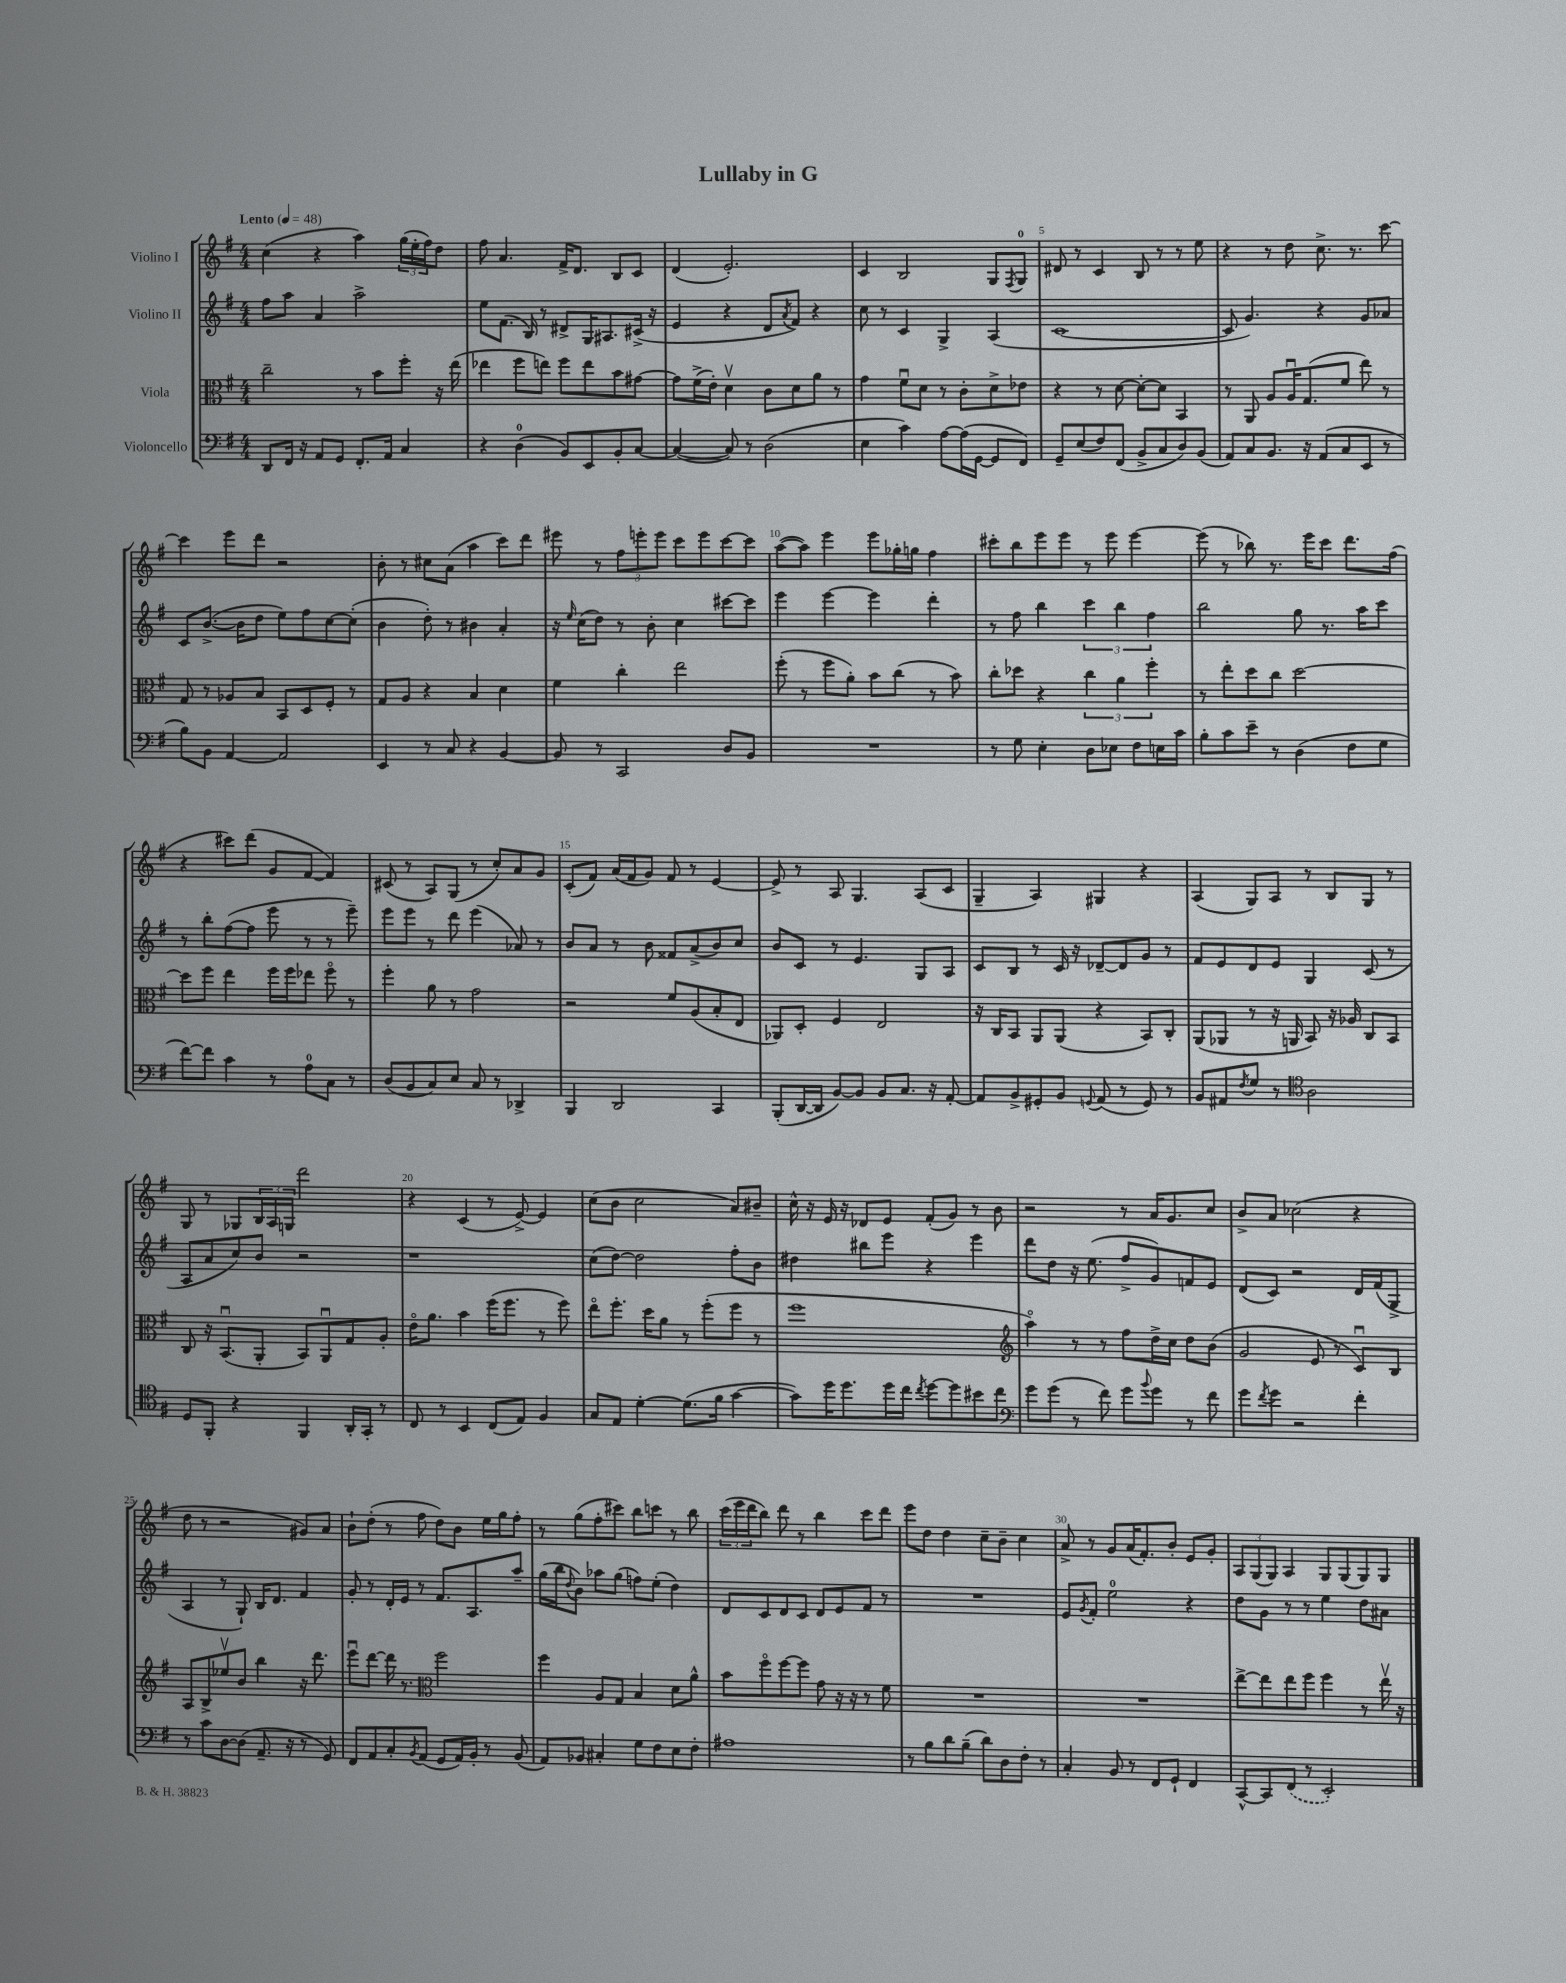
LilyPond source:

\header { title = "Lullaby in G" }
<<
\new StaffGroup <<
\new Staff = "s0" \with { instrumentName = "Violino I" } {
    \clef treble \key g \major \numericTimeSignature \time 4/4 \tempo "Lento" 4 = 48
    c''4( r4 a''4) \tuplet 3/2 { g''16( e''16-. fis''16) } d''8 |
    fis''8 a'4. fis'16-> d'8. b8 c'8 |
    d'4( e'2.-.) |
    c'4 b2 g8 \acciaccatura { fis8 } g8-0 |
    dis'8 r8 c'4 b8 r8 r8 e''8 |
    r4 r8 d''8 c''8.-> r8. c'''8~ |
    c'''4 e'''8 d'''8 r2 |
    b'8-. r8 cis''8 a'8( a''4 c'''8) d'''8 |
    eis'''8 r8 \tuplet 3/2 { fis''8 e'''8-. e'''8 } c'''8 e'''8 c'''8~ c'''8 |
    a''8~( a''8) e'''4 e'''8 ges''16-. g''16 fis''4 |
    cis'''8-. b''8 e'''8 e'''8 r8 e'''8 e'''4~ |
    e'''8( r8 bes''8) r8. e'''16 c'''8 d'''8. fis''16( |
    r4 cis'''8) d'''8( g'8 fis'8~ fis'4) |
    cis'8( r8 a8) g8( r8 c''8-.) a'8 g'8 |
    c'8-.( fis'8) a'16( fis'16 g'8) fis'8 r8 e'4~ |
    e'8-> r8 a8 g4. a8( c'8 |
    g4-- a4) gis4 r4 |
    a4( g8) a8 r8 b8 g8 r8 |
    g8 r8 ges8 \tuplet 3/2 { b16 a16 g16 } d'''2 |
    r4 c'4( r8 e'8~->) e'4 |
    c''8( b'8 c''2 a'8) bis'8-- |
    c''16-^ r16 e'16 r16 des'8 e'8 fis'8-.( g'8) r8 b'8 |
    r2 r8 a'16 g'8. c''8 |
    b'8-> a'8 ces''2( r4 |
    d''8 r8 r2 gis'8) a'8 |
    b'8-! d''8-.( r8 fis''8 d''8) b'8 e''16 g''16 fis''8-. |
    r8 g''8( fis''8-. cis'''8) b''8 c'''8 r8 b''8 |
    \tuplet 3/2 { c'''16( e'''16 d'''16 } b''8) d'''8 r8 b''4 c'''8 d'''8 |
    e'''8 d''8 d''4 c''8-- b'8-- c''4 |
    a'8-> r8 g'8 a'16( fis'8.-.) b'8-. e'8 g'8-. |
    \tuplet 3/2 { a8 g8( g8) } a4 g8 g8( g8) g8 \bar "|." |
}
\new Staff = "s1" \with { instrumentName = "Violino II" } {
    \clef treble \key g \major \numericTimeSignature \time 4/4
    fis''8 a''8 a'4 a''2-> |
    e''8 fis'8.( b16) r8 dis'8-> g16 ais8. cis'16->( r16 |
    e'4 r4 d'8 \acciaccatura { a'8 } fis'8) r4 |
    c''8 r8 c'4 g4-> a4( |
    c'1~ |
    c'8 g'4.) r4 g'8 aes'8 |
    c'8 b'8.~->( b'16 d''8 e''8) fis''8 c''8~ c''8-.( |
    b'4 d''8-.) r8 bis'4 a'4-. |
    r16 \grace { e''16 } c''16( d''8) r8 b'8-. c''4 cis'''8~ cis'''8 |
    e'''4 e'''4~ e'''4 d'''4-. |
    r8 fis''8 b''4 \tuplet 3/2 { c'''4 b''4 fis''4 } |
    b''2 g''8 r8. a''16 c'''8 |
    r8 b''8-. fis''8~( fis''8 e'''8 r8 r8 e'''8--) |
    e'''8 e'''8 r8 d'''8 e'''4( aes'8) r8 |
    b'8 a'8 r8 b'8 fisis'8 a'8->( b'8) c''8 |
    b'8 c'8 r8 e'4. g8 a8 |
    c'8 b8 r8 c'16 r16 des'8~-- des'8 g'8 r8 |
    fis'8 e'8 d'8 e'8 g4 c'8( r8 |
    a8 a'8 c''8) b'8 r2 |
    r1 |
    c''8( d''8~) d''2 fis''8-. b'8 |
    dis''4 bis''8 e'''8 r4 e'''4 |
    d'''8 d''8 r16 e''8.( fis''8-> g'8) f'8 e'8 |
    d'8( c'8) r2 d'16 fis'16( g8-> |
    a4 r8 g8-!) b16 d'8. fis'4 |
    g'8-. r8 d'16-. e'16 r8 fis'8. a8. a''8-- |
    g''16( b''16 \appoggiatura { d''8 } b'8) aes''8 g''8( f''8) e''8-.( d''4) |
    d'8 c'8 d'8 c'8 d'8 e'8 fis'8 r8 |
    R1 |
    e'8 \acciaccatura { g'8 } fis'8-. e''2-0 r4 |
    d''8 g'8 r8 r8 e''4 d''8 ais'8 \bar "|." |
}
\new Staff = "s2" \with { instrumentName = "Viola" } {
    \clef alto \key g \major \numericTimeSignature \time 4/4
    c''2-- r8 b'8 fis''8-. r16 e''16( |
    ees''4 fis''8 e''8) fis''8 e''8 b'8 gis'8~ |
    gis'8 fis'16->( e'16-.) d'4\upbow c'8 d'8 a'8 r8 |
    g'4 fis'8\downbow d'8 r8 c'8-. d'8-> ees'8 |
    r4 r8 d'8~ d'8~-. d'8 b,4 |
    r8 a,8 a8 a16\downbow g8.( fis'8 e''8) r8 |
    g8 r8 aes8 b8 b,8 d8 fis8-. r8 |
    g8 a8 r4 b4 d'4 |
    fis'4 c''4-. e''2 |
    fis''8-.( r8 fis''8 a'8-.) b'8 c''8( r8 b'8) |
    c''8-. des''8 r4 \tuplet 3/2 { c''4 a'4 fis''4-. } |
    r8 e''8-. d''8 c''8 d''2~ |
    d''8 fis''8 e''4 fis''16 fis''16 ees''8 fis''8\flageolet r8 |
    fis''4-. a'8 r8 g'2 |
    r2 fis'8 a8( b8-. e8 |
    aes,8) d8-. fis4 e2 |
    r16 c16 b,8 a,8 a,8( r4 b,8) c8-. |
    a,8( aes,8 r8 r16 a,16 b,8) r16 aes16 c8 b,8 |
    c8 r16 b,8.\downbow( a,8-. b,8) a,8\downbow g8 a8-. |
    e'16\flageolet a'8. b'4 fis''16( fis''8. r8 fis''8) |
    e''8\flageolet fis''8.-. d''16 a'8 r8 fis''8-.( fis''8 r8 |
    fis''1 |
    \clef treble a''4\flageolet) r8 r8 fis''8 d''16-> c''16 d''8 b'8( |
    g'2 e'8 r8 c'8\downbow) b8 |
    a8 b8-> ees''8\upbow b'8 b''4 r16 d'''8. |
    e'''8\downbow d'''8~ d'''16 r8. \clef alto fis''2 |
    fis''4 a8 g8 b4 d'8 a'8-^ |
    b'8 fis''8\flageolet fis''8~ fis''8 g'8 r16 r16 r8 fis'8 |
    R1 |
    R1 |
    e''8~-> e''8 e''8 fis''8 fis''4 r8 e''16\upbow r16 \bar "|." |
}
\new Staff = "s3" \with { instrumentName = "Violoncello" } {
    \clef bass \key g \major \numericTimeSignature \time 4/4
    d,8 fis,16 r16 a,8 g,8 fis,8.-. a,16 c4 |
    r4 d4-0( b,8) e,8 b,8-. c8~ |
    c4~( c8) r8 d2( |
    e4 c'4) a8~ a16( g,16~ g,8 fis,8) |
    g,8-- e8( fis8) fis,8( b,8-> c8 d8) b,8( |
    a,8) c8 b,8. r16 a,8( c8 e,8 r8 |
    b8) b,8 a,4~ a,2 |
    e,4 r8 c8 r4 b,4~ |
    b,8 r8 c,2 d8 b,8 |
    R1 |
    r8 g8 e4-. d8 ees8 fis8 e16 c'16 |
    b8-. c'8 e'8-- r8 d4( fis8 g8 |
    fis'8~) fis'8 c'4 r8 a8-0 c8 r8 |
    d8( b,8 c8) e8 c8 r8 des,4-> |
    b,,4 d,2 c,4 |
    b,,8-.( d,16~ d,16 b,8~) b,8 b,8 c8. r16 a,8~-. |
    a,8 b,8-> gis,8-. b,8 \appoggiatura { g,8 } a,8( r8 g,8) r8 |
    b,8 ais,8 \acciaccatura { fis8 } g8 r8 \clef tenor a2 |
    d8 fis,8-. r4 fis,4 a,16-. g,16-. r8 |
    c8 r8 b,4 c8( e8) fis4 |
    g8 e8 d'4~-. d'8.( fis'16 g'4~ |
    g'8) d''16 d''8. d''16 c''16 \acciaccatura { c''8 } d''8~ d''8 bis'8 c''8 |
    \clef bass g'8 g'8( r8 fis'8) g'8 \appoggiatura { b'8 } g'8 r8 fis'8 |
    g'8 \acciaccatura { fis'8 } g'8 r2 fis'4-. |
    r8 c'8 d8~ d8( a,8.-- r16 r8 g,8) |
    fis,8 a,8 c8-. \acciaccatura { b,8 } a,8( g,8 a,16) b,16-. r8 b,8( |
    a,8) bes,8 cis4-. g8 fis8 e8 fis8-. |
    ais1 |
    r8 b8 d'8 b8--( d'8) d8 fis8-. r8 |
    c4-. b,8 r8 fis,8 g,8-! fis,4 |
    c,8~-^ c,8 \once \slurDashed fis,8( r8 e,2-.) \bar "|." |
}
>>
>>
\layout { \context { \Score \override BarNumber.break-visibility = ##(#f #t #t) barNumberVisibility = #(every-nth-bar-number-visible 5) } }
